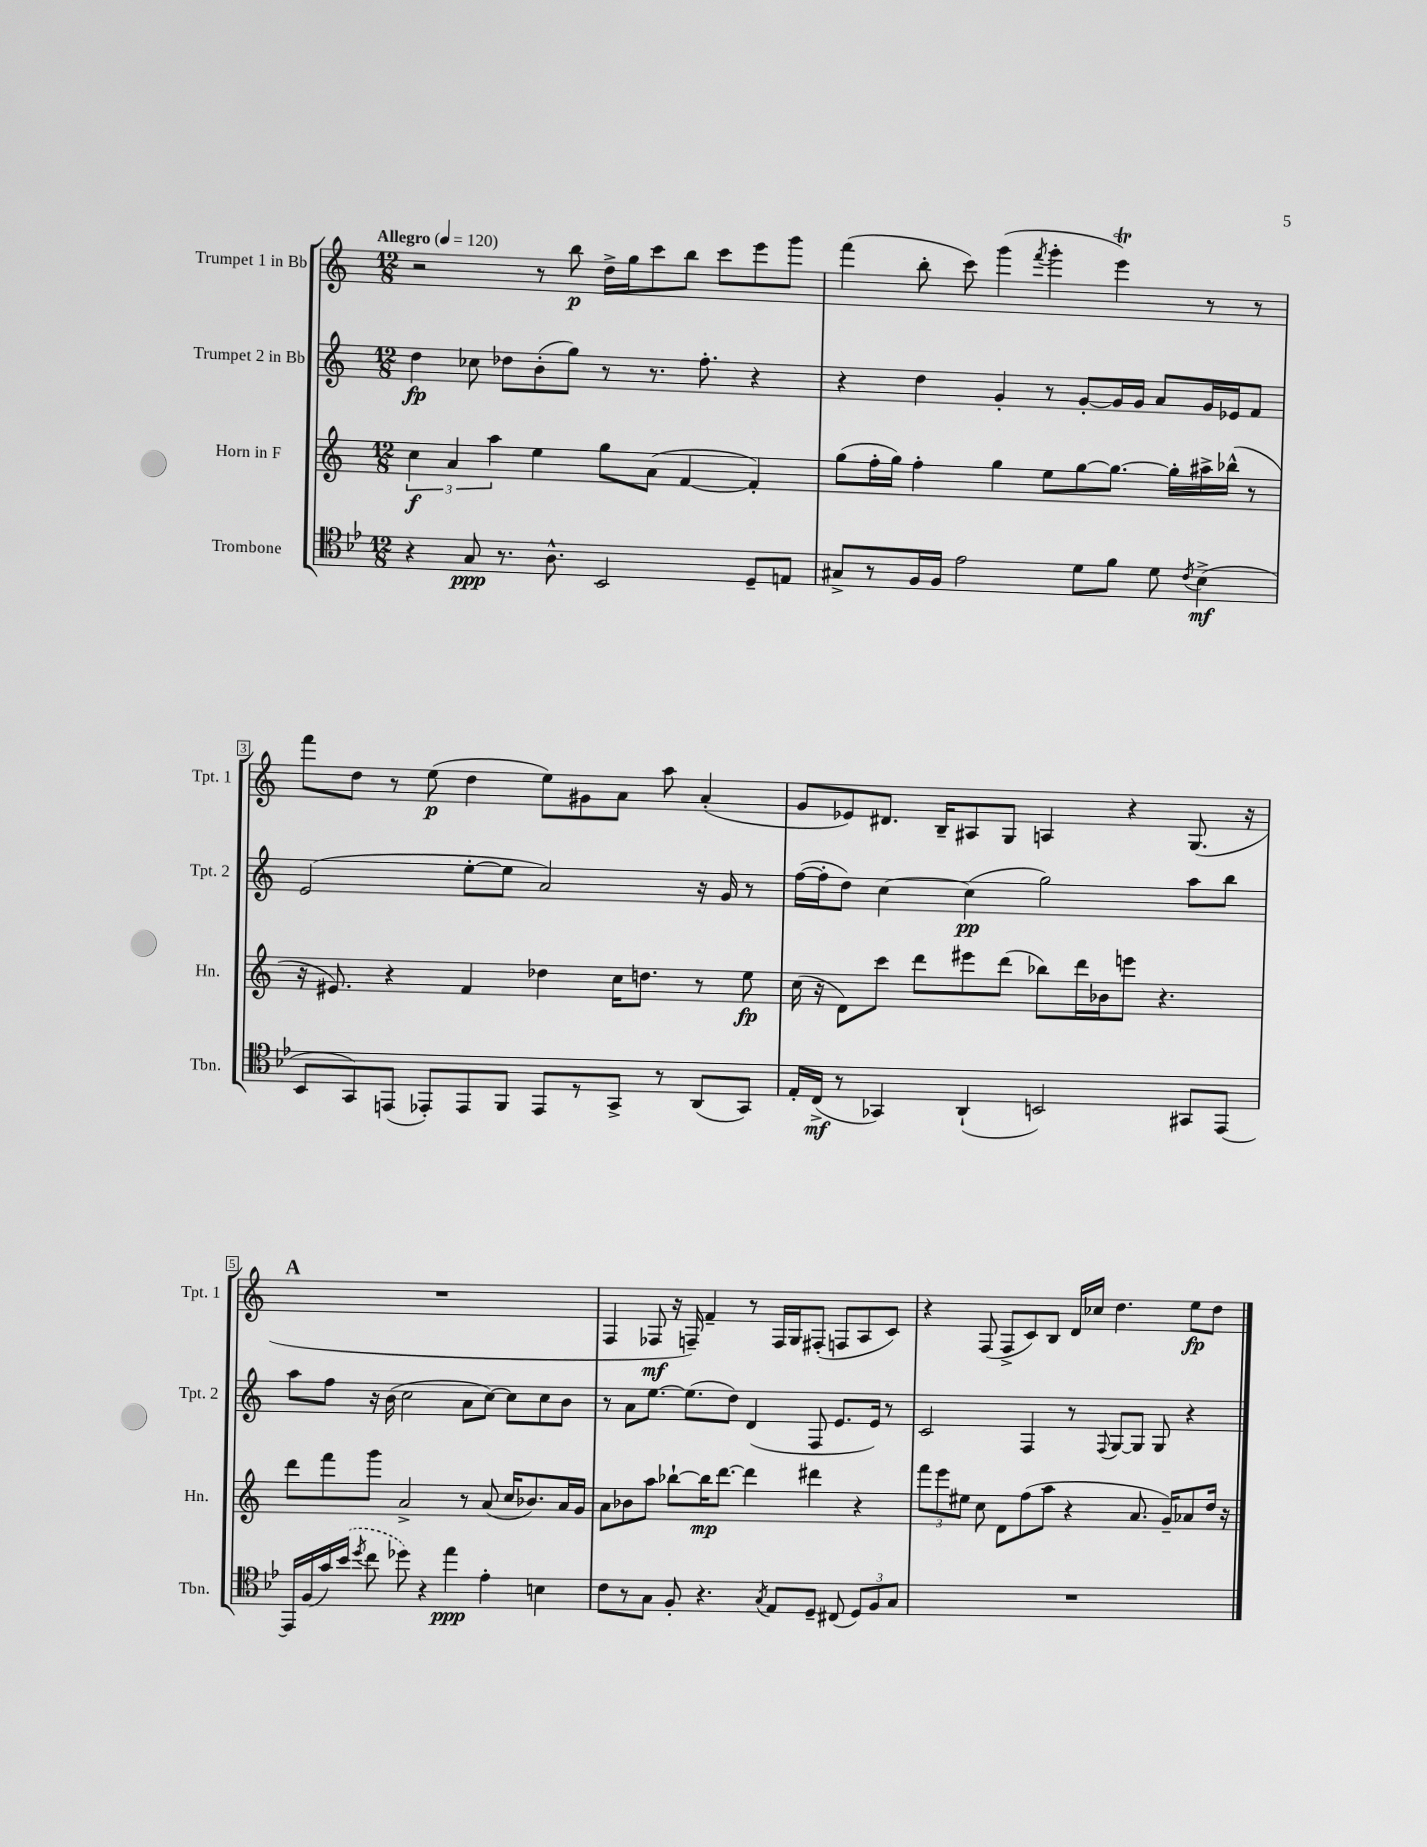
<<
\new StaffGroup <<
\new Staff = "s0" \with { instrumentName = "Trumpet 1 in Bb" shortInstrumentName = "Tpt. 1" } {
    \clef treble \key c \major \numericTimeSignature \time 12/8 \tempo "Allegro" 4 = 120
    \autoBeamOff r2 r8 b''8\p d''16[-> g''16 c'''8 b''8] c'''8[ e'''8 g'''8] |
    f'''4( b''8-. c'''8) g'''4( \acciaccatura { f'''8 } g'''4-. e'''4\trill) r8 r8 |
    f'''8[ d''8] r8 e''8\p( d''4 e''8[) gis'8 a'8] a''8 a'4-.( |
    g'8[ ees'8) dis'8.] b16[-- ais8 g8] a4 r4 g8.( r16 |
    \mark \markup { \bold "A" } R1. |
    f4 fes8\mf r16 f16--) f'4-- r8 f16[ g16 fis8]-.( f8[ a8 c'8]) |
    r4 f8( f8[-> c'8) b8] d'16[ ces''16] d''4. e''8[\fp d''8] \bar "|." |
}
\new Staff = "s1" \with { instrumentName = "Trumpet 2 in Bb" shortInstrumentName = "Tpt. 2" } {
    \clef treble \key c \major \numericTimeSignature \time 12/8
    \autoBeamOff d''4\fp ces''8 des''8[ b'8-.( g''8]) r8 r8. f''8.-. r4 |
    r4 d''4 g'4-. r8 g'8[~-. g'16 g'16] a'8[ g'16 ees'16 f'8] |
    e'2( e''8[~-. e''8] a'2) r16 g'16 r8 |
    f''16[~( f''16-. d''8]) c''4~ c''4\pp( g''2) a''8[ b''8] |
    \mark \markup { \bold "A" } a''8[ f''8] r16 b'16( c''2 a'8[ c''8]~) c''8[ c''8 b'8] |
    r8 a'8[ e''8.]~ e''8.[( d''8]) d'4( f8 e'8.[ e'16]) r8 |
    c'2 f4 r8 \appoggiatura { f8 } g8[~ g8] g8 r4 \bar "|." |
}
\new Staff = "s2" \with { instrumentName = "Horn in F" shortInstrumentName = "Hn." } {
    \clef treble \key c \major \numericTimeSignature \time 12/8
    \autoBeamOff \tuplet 3/2 { c''4\f a'4 a''4 } e''4 g''8[ a'8]( f'4~ f'4-.) |
    g''8[( f''16-. g''16]) f''4-. g''4 e''8[ g''8~ g''8.]~ g''16[-. ais''16-> bes''16]-^( r8 |
    r16 eis'8.) r4 f'4 des''4 c''16[ d''8.] r8 e''8\fp |
    c''16( r16 d'8[) c'''8] d'''8[ eis'''8 d'''8]( bes''8[) d'''16 bes'16 e'''8] r4. |
    \mark \markup { \bold "A" } d'''8[ f'''8 g'''8] a'2-> r8 a'8( c''16[ bes'8.) a'16 g'16] |
    a'8[ bes'8 a''8] bes''8[~-! bes''16\mp d'''8.]~ d'''4 dis'''4 r4 |
    \tuplet 3/2 { f'''8[ e'''8 eis''8] } c''8 d'8[ f''8( a''8] r4 a'8. g'16[--) aes'8 d''16] r16 \bar "|." |
}
\new Staff = "s3" \with { instrumentName = "Trombone" shortInstrumentName = "Tbn." } {
    \clef tenor \key bes \major \numericTimeSignature \time 12/8
    \autoBeamOff r4 g8\ppp r8. a8.-^ bes,2 d8[-- e8] |
    gis8[-> r8 f16 f16] ees'2 d'8[ f'8] d'8 \acciaccatura { c'8 } bes4->\mf( |
    bes,8[ g,8) e,8]( ees,8[-.) ees,8 f,8] ees,8[ r8 g,8]-> r8 a,8[( g,8]) |
    ees16[-. c16]->\mf( r8 ges,4) a,4-!( b,2) gis,8[ ees,8]~ |
    \mark \markup { \bold "A" } ees,16[ f16( g'16) \once \slurDashed bes'16]( \acciaccatura { d''8 } c''8 des''8) r4 ees''4\ppp ees'4-. b4 |
    c'8[ r8 g8] f8-. r4. \acciaccatura { g8 } ees8[ d8]-- cis8( \tuplet 3/2 { d8[) f8 g8] } |
    R1. \bar "|." |
}
>>
>>
\layout { \context { \Score \override BarNumber.stencil = #(make-stencil-boxer 0.1 0.3 ly:text-interface::print) } }
